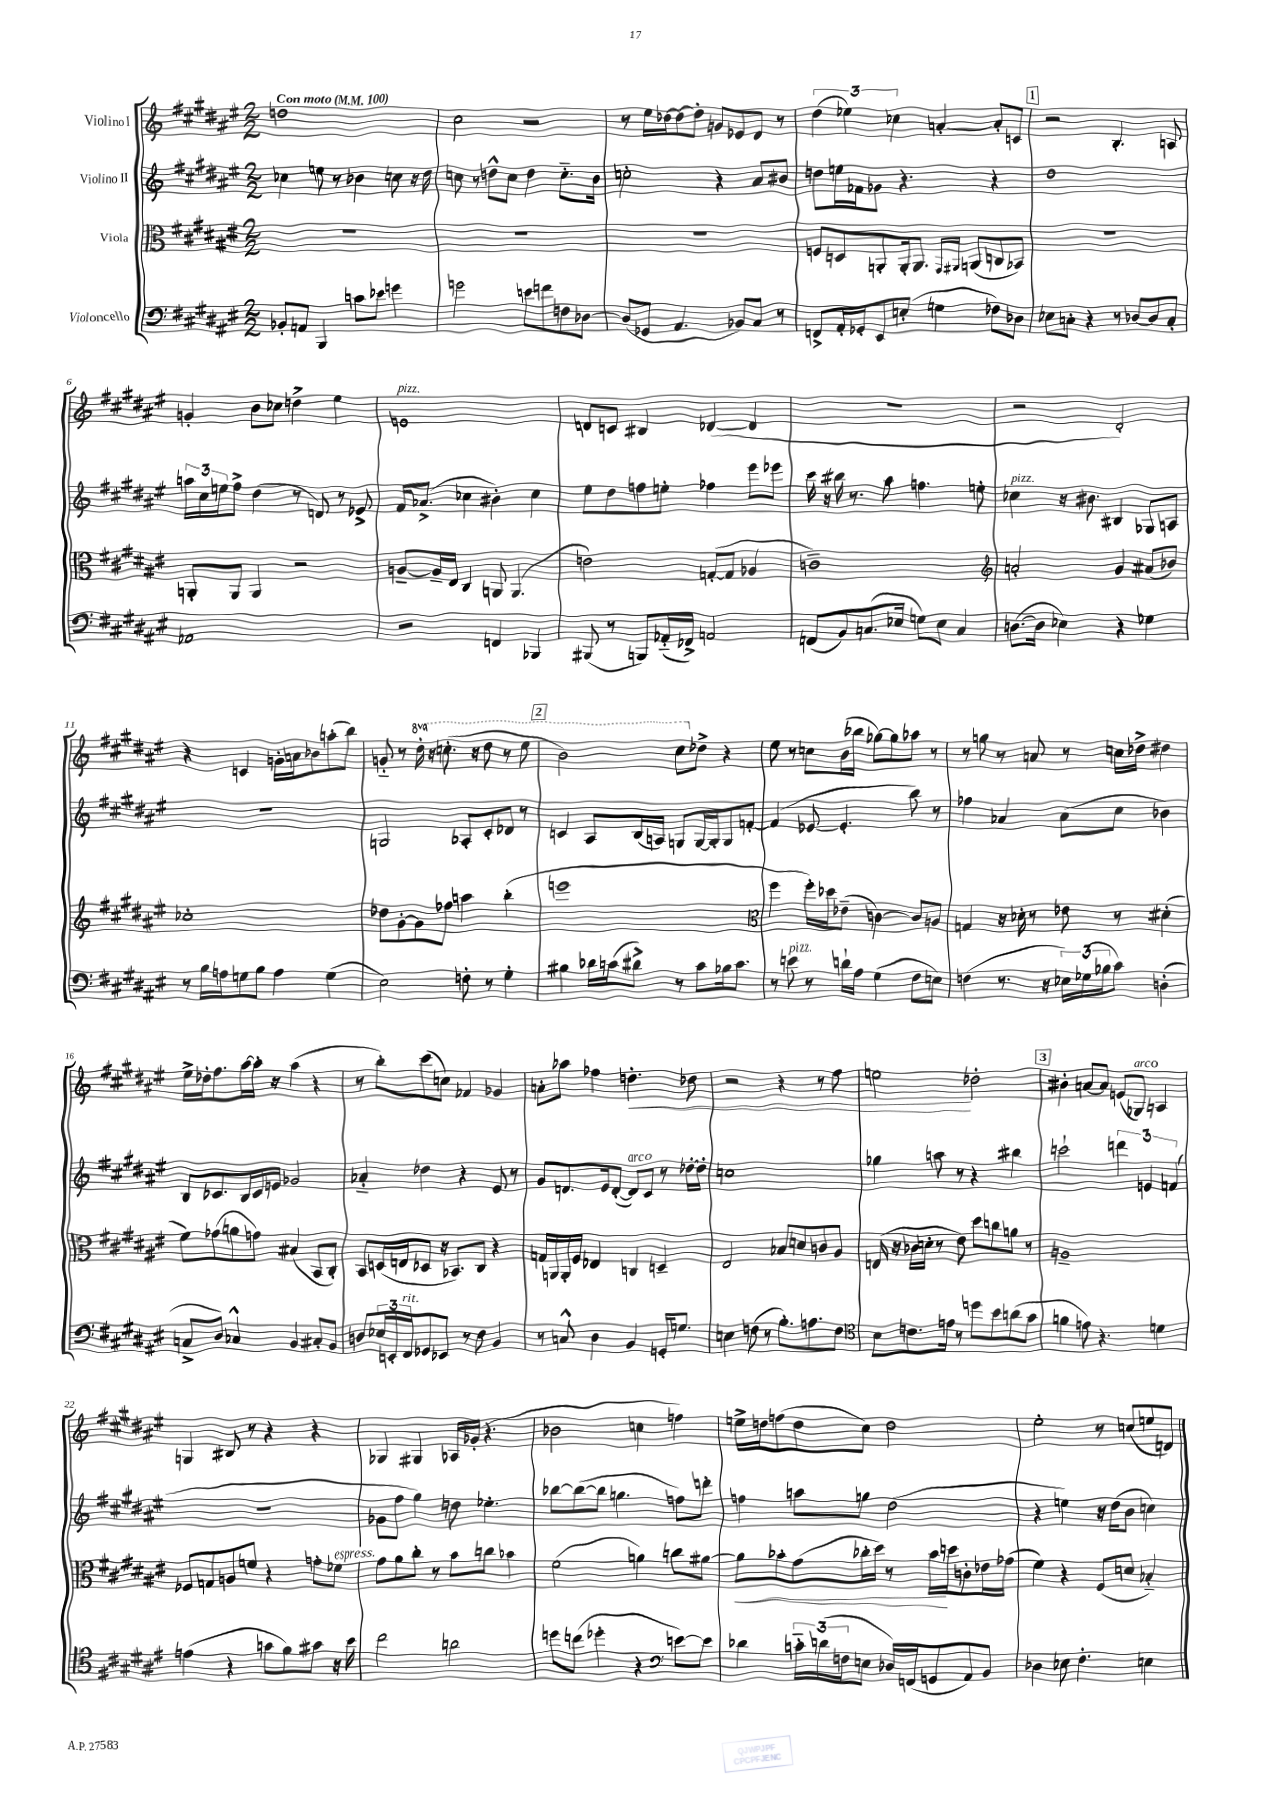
<<
\new StaffGroup <<
\new Staff = "s0" \with { instrumentName = "Violino I" } {
    \clef treble \key fis \major \numericTimeSignature \time 2/2 \set Staff.ottavationMarkups = #ottavation-simple-ordinals \tempo "Con moto" 4 = 100
    d''1 |
    cis''2 r2 |
    r8 eis''16 des''16~ des''8~ des''8-. g'8 ees'8 dis'8 r8 |
    \tuplet 3/2 { dis''4( ees''4) ces''4 } a'4~-. a'8-. c'8 |
    \mark \markup { \box "1" } r2 b4.-. a8 |
    g'4-. b'8 ces''8 d''4-> eis''4 |
    e'1^\markup { \italic "pizz." } |
    d'8 c'8 bis4 des'4~( des'4 |
    r1 |
    r2 dis'2-.) |
    r4 c'4 g'16-. a'16 bes'8 a''8-.( b''8) |
    g'8-_ r8 \ottava #1 dis'''16-. r16 c'''8.-.( r16 dis'''8 r8 eis'''8 |
    \mark \markup { \box "2" } b''2) cis'''8 \ottava #0 des''8-> r4 |
    eis''8 r8 c''8 b'16( bes''16 ges''8~) ges''8 aes''8 r8 |
    r8 g''8 r8 a'8 r8 c''16 des''16-> dis''4 |
    eis''16-> des''16-. fis''8. ais''16~ ais''16-. r16 ais''4( r4 |
    r8 b''8-.) cis'''8( c''8) fes'4 ges'4 |
    a'8-. aes''8 fes''4 d''4.-.\< des''8 |
    r2 r4 r8 fis''8 |
    e''2\! des''2-. |
    \mark \markup { \box "3" } bis'4-. a'8~ a'8 e'8( ges8^\markup { \italic "arco" }) a4 |
    g4 bis8 r8 r4 r4 |
    ges4 gis4 aes16 ges'16-.( r4. |
    bes'2 c''4 f''4) |
    e''16-> d''16 f''8( d''8 cis''8) d''2 |
    eis''2-. r8 c''8( e''8 d'8) \bar "|." |
}
\new Staff = "s1" \with { instrumentName = "Violino II" } {
    \clef treble \key fis \major \numericTimeSignature \time 2/2
    ces''4 e''8 r8 bes'4 c''8 r16 dis''16 |
    c''8 r8 d''8-^ c''8 d''4 c''8.-_ b'16 |
    c''2-. r4 ais'8 bis'8 |
    d''8 e''16 fes'16 ges'8 r4. r4 |
    \mark \markup { \box "1" } dis''1 |
    \tuplet 3/2 { a''16 cis''16 e''16 } fis''8-> dis''4( r8 d'8) r8 ees'8-> |
    fis'16 aes'8.->( ces''4 bis'4-.) ces''4 |
    eis''8 dis''8 f''8 e''8-. fes''4 eis'''8 ees'''8 |
    cis'''16 r16 bis''16 r8. ais''8 f''4. e''8-. |
    ces''4^\markup { \italic "pizz." } r16 bis'8. bis4 ges8 a8 |
    r1 |
    g2 aes8-. cis'8-. des'8 r8 |
    \mark \markup { \box "2" } c'4 ais8 b16( a16) g8 g16~ g16-. g8 f'8~-. |
    f'4( ees'8~ ees'4.-. b''8) r8 |
    fes''4 aes'4 aes'8( cis''8 bes'4) |
    b8 ces'8. b16 ces'16 e'16 ges'2 |
    aes'4-_ des''4 r4 eis'8 r8 |
    gis'8 d'8. eis'16 d'8~-.( d'8^\markup { \italic "arco" }) cis'8 r8 des''16~-. des''16-. |
    c''1 |
    ges''4 a''8 r8 r4 bis''4 |
    \mark \markup { \box "3" } c'''2-! \tuplet 3/2 { d'''4 e'4 f'4( } |
    R1 |
    ges'8 fis''8 gis''4) d''8 ees''4.-. |
    bes''8~ bes''8~( bes''8 g''4. f''8) d'''8-. |
    f''4 a''8 g''8 dis''2( |
    r4 e''4) r16 dis''16( b'8 c''4) \bar "|." |
}
\new Staff = "s2" \with { instrumentName = "Viola" } {
    \clef alto \key fis \major \numericTimeSignature \time 2/2
    R1 |
    R1 |
    R1 |
    f8 d8 a,8-. a,16-. a,8. \grace { gis,16 ais,16 } a,8( c8 bes,8) |
    \mark \markup { \box "1" } R1 |
    a,8-. a,8 a,4 r2 |
    a8~-- a16-- eis16 cis4 a,8 a,4.( |
    e'2) g8~-.( g8 aes4 |
    c'1--) |
    \clef treble a'2-. gis'4 ais'8( bes'8) |
    ces''1-. |
    des''8 gis'8~-. gis'8 fes''8 a''4 b''4-.( |
    \mark \markup { \box "2" } e'''1 |
    \clef alto fis''4 fis''16-.) des''16 ees'8--( c'4~) c'8 a8 |
    g4 r16 des'16-. r8 ees'8 r8 dis'4-.( |
    fis'8) ges'8( a'8 g'8) bis4( b,8 cis8-.) |
    b,8 d16( e16 des8 r16 bes,8.) cis8 r4 |
    g16 a,16 a,16-. fis16 ees4 c4 d4-- |
    eis2 bes8 d'8 c'8 ais8 |
    e16( r16 ces'16 d'16-. r8 eis'8) dis''8 c''8 a'8 r8 |
    \mark \markup { \box "3" } a1-- |
    fes8 g8 a8 f'8 r4 g'8-. fes'8^\markup { \italic "espress." } |
    gis'8 ais'8 cis''8-. r8 b'8 c''8 bes'4 |
    fis'2( a'4) c''8 ais'8~ |
    ais'8\< bes'8-. gis'8( ces''16-. dis''16) r8 bes'16\! d''16 c'8-. ees'16 ges'16( |
    fis'4) r4 fis8( d'8 bes4-_) \bar "|." |
}
\new Staff = "s3" \with { instrumentName = "Violoncello" } {
    \clef bass \key fis \major \numericTimeSignature \time 2/2
    bes,8-. a,8 b,,4 c'8 ees'8 g'4 |
    g'2 e'8 f'8 f8 des8~ |
    des8( ges,8 ais,4. bes,8) cis8 r8 |
    f,8-> ais,16-. ges,16-. eis,8 e8-.( g4 fes8) des8 |
    \mark \markup { \box "1" } ees8 c8-. r4 r8 des8~ des8 c8-. |
    aes,1 |
    r2 f,4 bes,,4 |
    bis,,8( r8 b,,8) aes,16-_( fes,16->) a,2 |
    f,8( b,8) c8.( ees16 g8) ees8 c4 |
    d8.~( d16 ees4) r4 ges4 |
    r8 b16 a16 g8 b8 a4 g4( |
    eis2) f8-. r8 gis4-. |
    \mark \markup { \box "2" } bis4 des'16 c'16( dis'8->) r8 c'8 bes16 c'8. |
    r8 e'8^\markup { \italic "pizz." } r8 d'16-! ais16 gis4( fis8 e8) |
    f4( r8. r16 \tuplet 3/2 { ees16) ges16( bes16 } cis'8) d4-.( |
    c8-> dis8) ces4-^ b,4 cis8-. b,8 |
    d8 \tuplet 3/2 { ees16 e,16-. fis,16^\markup { \italic "rit." } } ges,8 ees,8 r8 fis8 b,4 |
    r8 c8-^ dis4 b,4 g,16-. g8. |
    e4 f8( r8 b8.-.) a8. f8 |
    \clef tenor b8 c'8. e'16 r8 d''8 b'8 a'8( gis'8 |
    \mark \markup { \box "3" } f'4 e'8) r4. d'4 |
    e'4( r4 g'8 fis'8) gis'8 r16 b'16 |
    cis''2 a'2 |
    d''8 c''8( des''4-. r4 \clef bass e'8~) e'8 |
    des'4 \tuplet 3/2 { c'16-_ d'16( f16 } e8 des16) f,16( g,8 ais,8) b,8 |
    des4 ees8 fis4.-. e4 \bar "|." |
}
>>
>>
